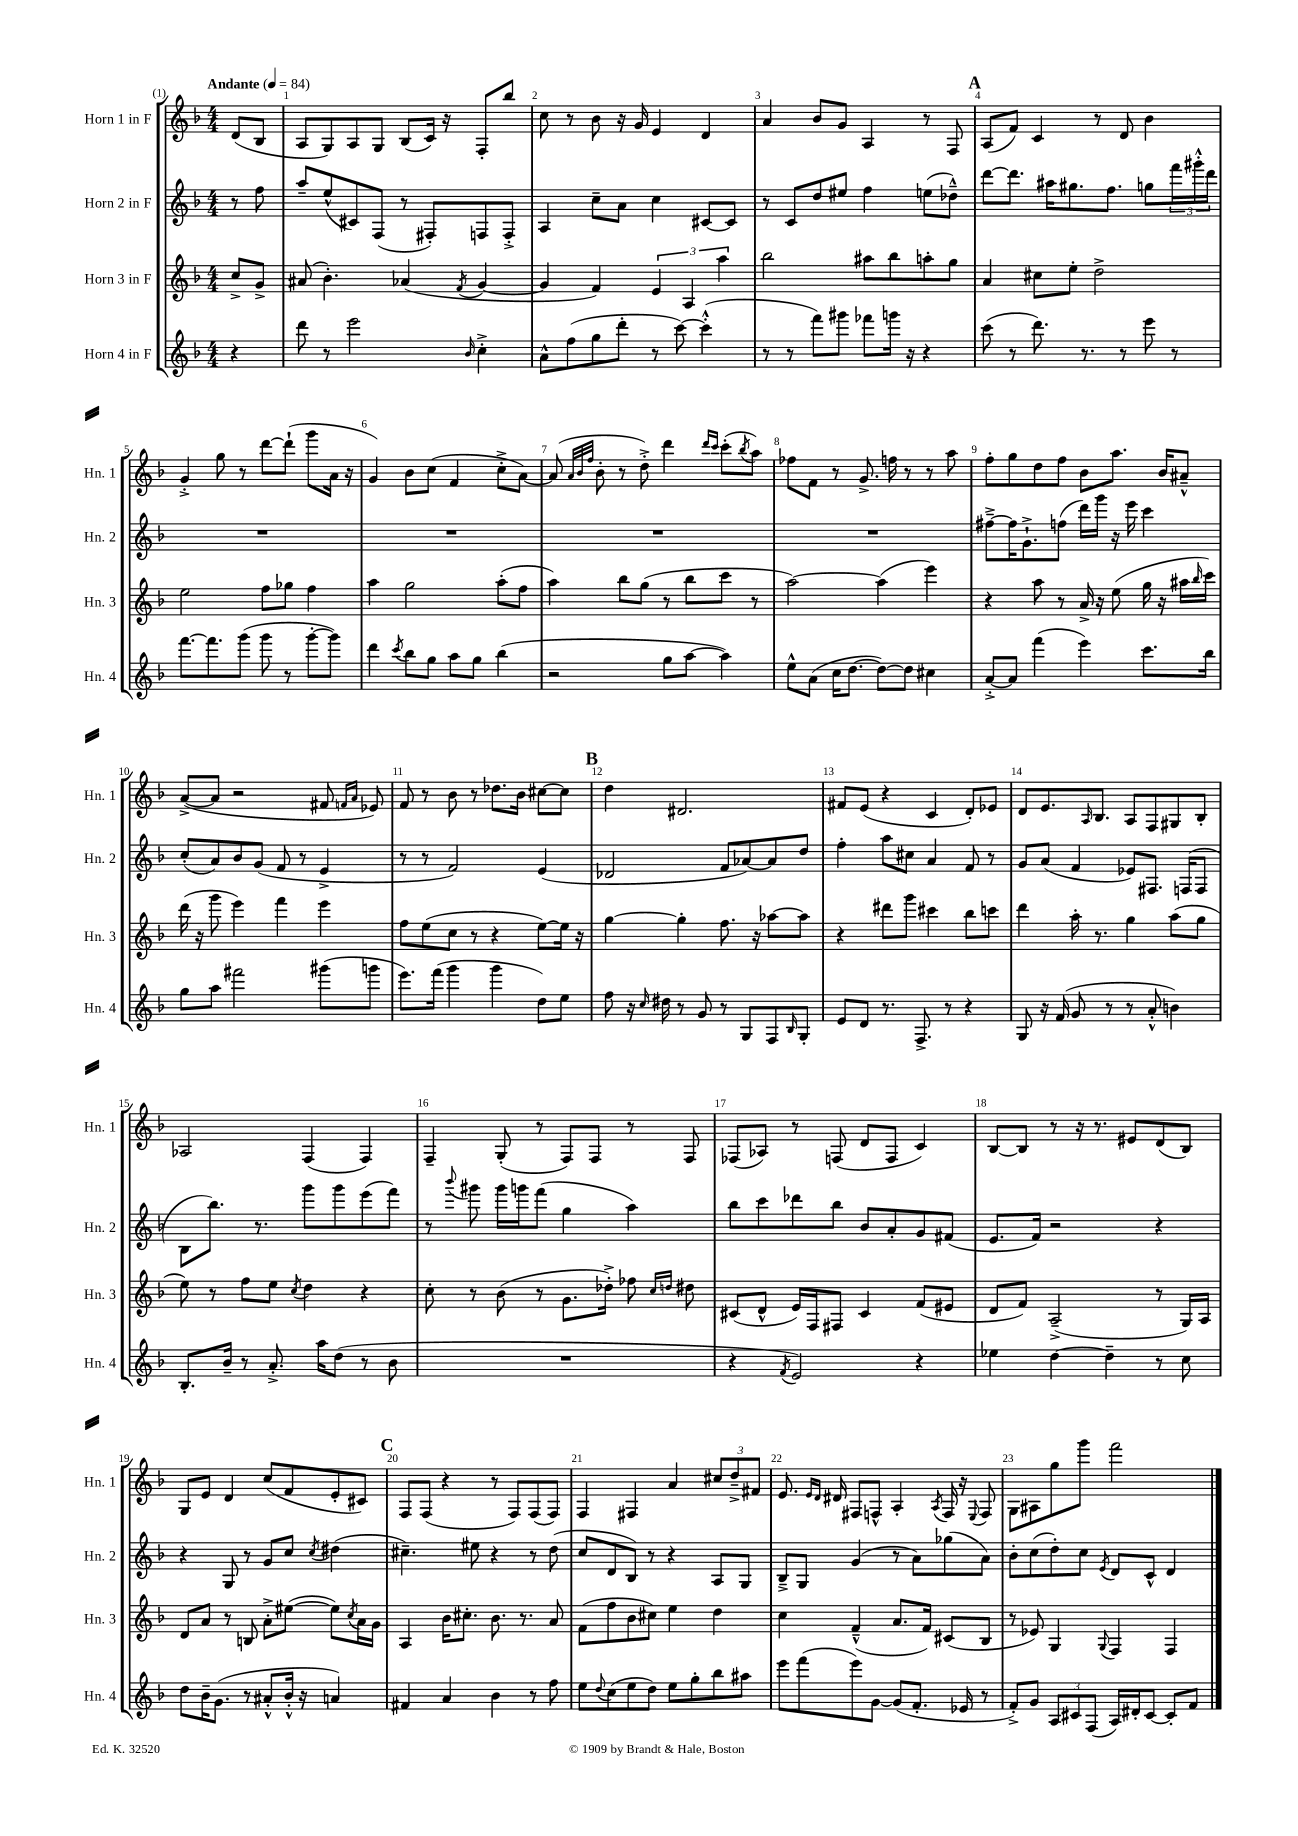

**kern	**kern	**kern	**kern
*staff4	*staff3	*staff2	*staff1
*clefG2	*clefG2	*clefG2	*clefG2
*k[b-]	*k[b-]	*k[b-]	*k[b-]
*M4/4	*M4/4	*M4/4	*M4/4
*MM84	*MM84	*MM84	*MM84
4r	8cc^	8r	(8d
.	8g^	8ff	8B-
=	=	=	=
8ddd	(8a#	8aa~	8A
8r	4.b-')	(8ee^^	8G)
2eee	.	8c#)	8A
.	.	(8F	8G
.	(4a-	8r	(8B-
.	.	8F#')	16c)
.	.	.	16r
16qqb-	8qf	.	.
4cc'^	[4g	8F	8F'
.	.	8F'^	8bb-
=	=	=	=
8a^^	4g]	4A	8cc
(8ff	.	.	8r
8gg	4f)	8cc~	8b-
8ddd'	.	8a	16r
.	.	.	16g
8r	6e	4cc	4e
[8ccc)	.	.	.
.	6A	.	.
(4ccc'^^]	.	[8c#	4d
.	6aa	.	.
.	.	8c#]	.
=	=	=	=
8r	2bb-	8r	4a
8r	.	8c	.
8fff)	.	8dd	8b-
8ggg#	.	8ee#	8g
8fff-	8aa#	4ff	4A
16ggg	8bb-	.	.
16r	.	.	.
4r	8aa'	(8ee	8r
.	8gg	8dd-~^^)	8F
=	=	=	=
(8ccc	4a	[8ddd	(8A
8r	.	8.ddd]	8f)
8.ddd)	8cc#	.	4c
.	.	16aa#	.
.	8ee'	8.gg#	.
8.r	.	.	.
.	2dd^	.	8r
.	.	8.ff	.
8r	.	.	8d
8eee	.	8gg	4b-
8r	.	24fff	.
.	.	24ggg#'^^	.
.	.	24ddd	.
=	=	=	=
[8.fff	2ee	1r	4g'^
8.fff]	.	.	.
.	.	.	8gg
(8ggg	.	.	8r
8ggg	8ff	.	[8ddd
8r	8gg-	.	(8ddd`]
[8ggg'	4ff	.	8ggg
8ggg])	.	.	16a
.	.	.	16r
=	=	=	=
4ddd	4aa	1r	4g)
8qccc	.	.	.
8bb-	2gg	.	8b-
8gg	.	.	(8cc
8aa	.	.	4f
8gg	.	.	.
(4bb-	(8aa'	.	8cc'^
.	8ff	.	[8a)
=	=	=	=
2r	4aa)	1r	(8a]
.	.	.	32qqa
.	.	.	32qqb-
.	.	.	32qqff
.	.	.	8b-'
.	8bb-	.	8r
.	(8gg	.	8dd'^)
8gg	8r	.	4ddd
[8aa	8bb-	.	.
.	.	.	16qqddd
.	.	.	16qqccc
4aa])	8ccc	.	(8ccc'
.	.	.	8qbb-
.	8r	.	8aa)
=	=	=	=
8ee^^	[2aa)	1r	8ff-
(8a	.	.	8f
16cc	.	.	8r
[8.dd	.	.	.
.	.	.	8.g^
8dd_)	(4aa]	.	.
.	.	.	16ff
8dd]	.	.	8r
4cc#	4eee)	.	8r
.	.	.	8aa
=	=	=	=
[8a'^	4r	[8ff#~^	8ff'
8a]	.	16ff#]	8gg
.	.	8.g`^	.
(4fff	8aa	.	8dd
.	8r	(8ff	8ff
4eee)	16a^	16ddd)	8b-
.	16r	16ggg	.
.	(8ee	16r	8.aa
.	.	16eee	.
8.ccc	16gg	4ccc	.
.	16r	.	16b-
.	16aa#	.	8a#~^^
.	16qqbb-	.	.
16bb-	16ccc)	.	.
=	=	=	=
8gg	(16ddd	(8cc'	([8a^
.	16r	.	.
8aa	8ggg	8a)	8a]
2fff#	4eee)	8b-	2r
.	.	(8g	.
.	4fff	8f	.
.	.	8r	.
(8ggg#	4eee	4e^	8f#
.	.	.	16qqf
.	.	.	16qqa
8ggg	.	.	8e-)
=	=	=	=
8.eee)	8ff	8r	8f
.	(8ee	8r	8r
(16fff	.	.	.
4ggg	8cc	2f)	8b-
.	8r	.	8r
4ggg	4r	.	8.dd-
.	.	.	16b-
8dd)	[8ee)	(4e	[8cc#
8ee	16ee]	.	8cc#]
.	16r	.	.
=	=	=	=
8ff	[4gg	2d-	4dd
16r	.	.	.
16qqcc	.	.	.
16dd#	.	.	.
8r	4gg']	.	2.d#
8g	.	.	.
8r	8.ff	8f	.
8G	.	[8a-)	.
.	16r	.	.
8F	[8aa-	8a-]	.
16qqB-	.	.	.
8G'	8aa-]	8dd	.
=	=	=	=
8e	4r	4ff'	8f#
8d	.	.	(8e
8.r	8ddd#	8aa	4r
.	8ggg	8cc#	.
8.F^	.	.	.
.	4ccc#	4a	4c
8r	.	.	.
4r	8bb-	8f	8d')
.	8ccc	8r	8e-
=	=	=	=
8G	4ddd	8g	8d
16r	.	(8a	8.e
(16f	.	.	.
8g	16aa'	4f	.
.	.	.	16qqA
.	8.r	.	8.B-
8r	.	.	.
8r	4gg	8e-)	8A
8a'^^	.	8.F#	8F
4b)	(8aa	.	8G#
.	.	(16F	.
.	8gg	8F	8B-'
=	=	=	=
8.B-'	8ee)	8B-	2A-
.	8r	8.bb-)	.
16b-~	.	.	.
8r	8ff	.	.
.	.	8.r	.
8.a'^	8ee	.	.
.	8qcc	.	.
.	4dd	8ggg	(4F
16aa	.	.	.
(8dd	.	8ggg	.
8r	4r	(8eee	4F)
8b-	.	8fff)	.
=	=	=	=
1r	8cc'	8r	4F~
.	.	8qqbbb-	.
.	8r	8ggg#	.
.	(8b-	16ggg#	(8G'
.	.	16ggg	.
.	8r	(8fff	8r
.	8.g	4gg	8F)
.	.	.	8F
.	16dd-'^)	.	.
.	8ff-	4aa)	8r
.	16qqcc	.	.
.	16qqdd	.	.
.	8dd#	.	8F
=	=	=	=
4r	(8c#	8bb-	(8F-
.	8d^^	8ccc	8A-)
8qf	.	.	.
2e)	16e)	8ddd-	8r
.	16F	.	.
.	8F#	8bb-	(8F
.	4c#	8b-	8d
.	.	8a'	8F
4r	(8f	8g	4c)
.	8e#	(8f#	.
=	=	=	=
4ee-	8d	8.e	[8B-
.	8f)	.	8B-]
.	.	16f)	.
[4dd	(2A~^	2r	8r
.	.	.	16r
.	.	.	8.r
4dd~]	.	.	.
.	.	.	8e#
8r	8r	4r	(8d
8cc	16G)	.	8B-)
.	16A	.	.
=	=	=	=
8dd	8d	4r	8G
16b-~	8a	.	8e
(8.g	.	.	.
.	8r	8G	4d
8r	8B	8r	.
8a#'^^	8a'^	8g	(8cc
16b-'^^	([8ee#	8cc	8f
16r	.	.	.
.	.	8qcc	.
4a)	8ee#])	(4dd#	8e'
.	8qcc	.	.
.	16a	.	8c#)
.	16g	.	.
=	=	=	=
4f#	4A	4.cc#~)	8F
.	.	.	(8F
4a	16b-	.	4r
.	8.cc#'	.	.
.	.	8ee#	.
4b-	8.b-	4r	8r
.	.	.	8F)
.	8.r	.	.
8r	.	8r	(8F
8ff	8a	(8dd	8F)
=	=	=	=
8ee	(8f	8cc	4F
8qqdd	.	.	.
(8cc	8ff	8d	.
8ee	8b-	8B-)	4F#
8dd)	8cc#)	8r	.
8ee	4ee	4r	4a
8gg'	.	.	.
8bb-	4dd	8A	12cc#
.	.	.	12dd~^
8aa#	.	8G	.
.	.	.	12f#
=	=	=	=
8eee	4cc	8B-~^	8.e
(8fff	.	8G	.
.	.	.	16qqe
.	.	.	16qqd
.	.	.	16d#
8eee)	(4f~^^	(4g	8F#
[8g	.	.	8F^^
(8g]	8.a	8r	4A'
8.f'	.	8a)	.
.	16f)	.	.
.	.	.	8qA
.	(8c#	(8gg-	16F
16e-	.	.	16r
.	.	.	8qqE
8r	8B-	8a)	8F
=	=	=	=
8f'^)	8r	8b-'	8G
8g	8e-)	(8cc	8A#
12A	4G	8dd')	8gg
12c#	.	.	.
.	.	8cc	8ggg
(12F	.	.	.
.	8qqG	8qe	.
16A)	4F	8d	2fff
16d#'	.	.	.
[8c#	.	8c^^	.
8c#']	4F	4d	.
8f	.	.	.
==	==	==	==
*-	*-	*-	*-
